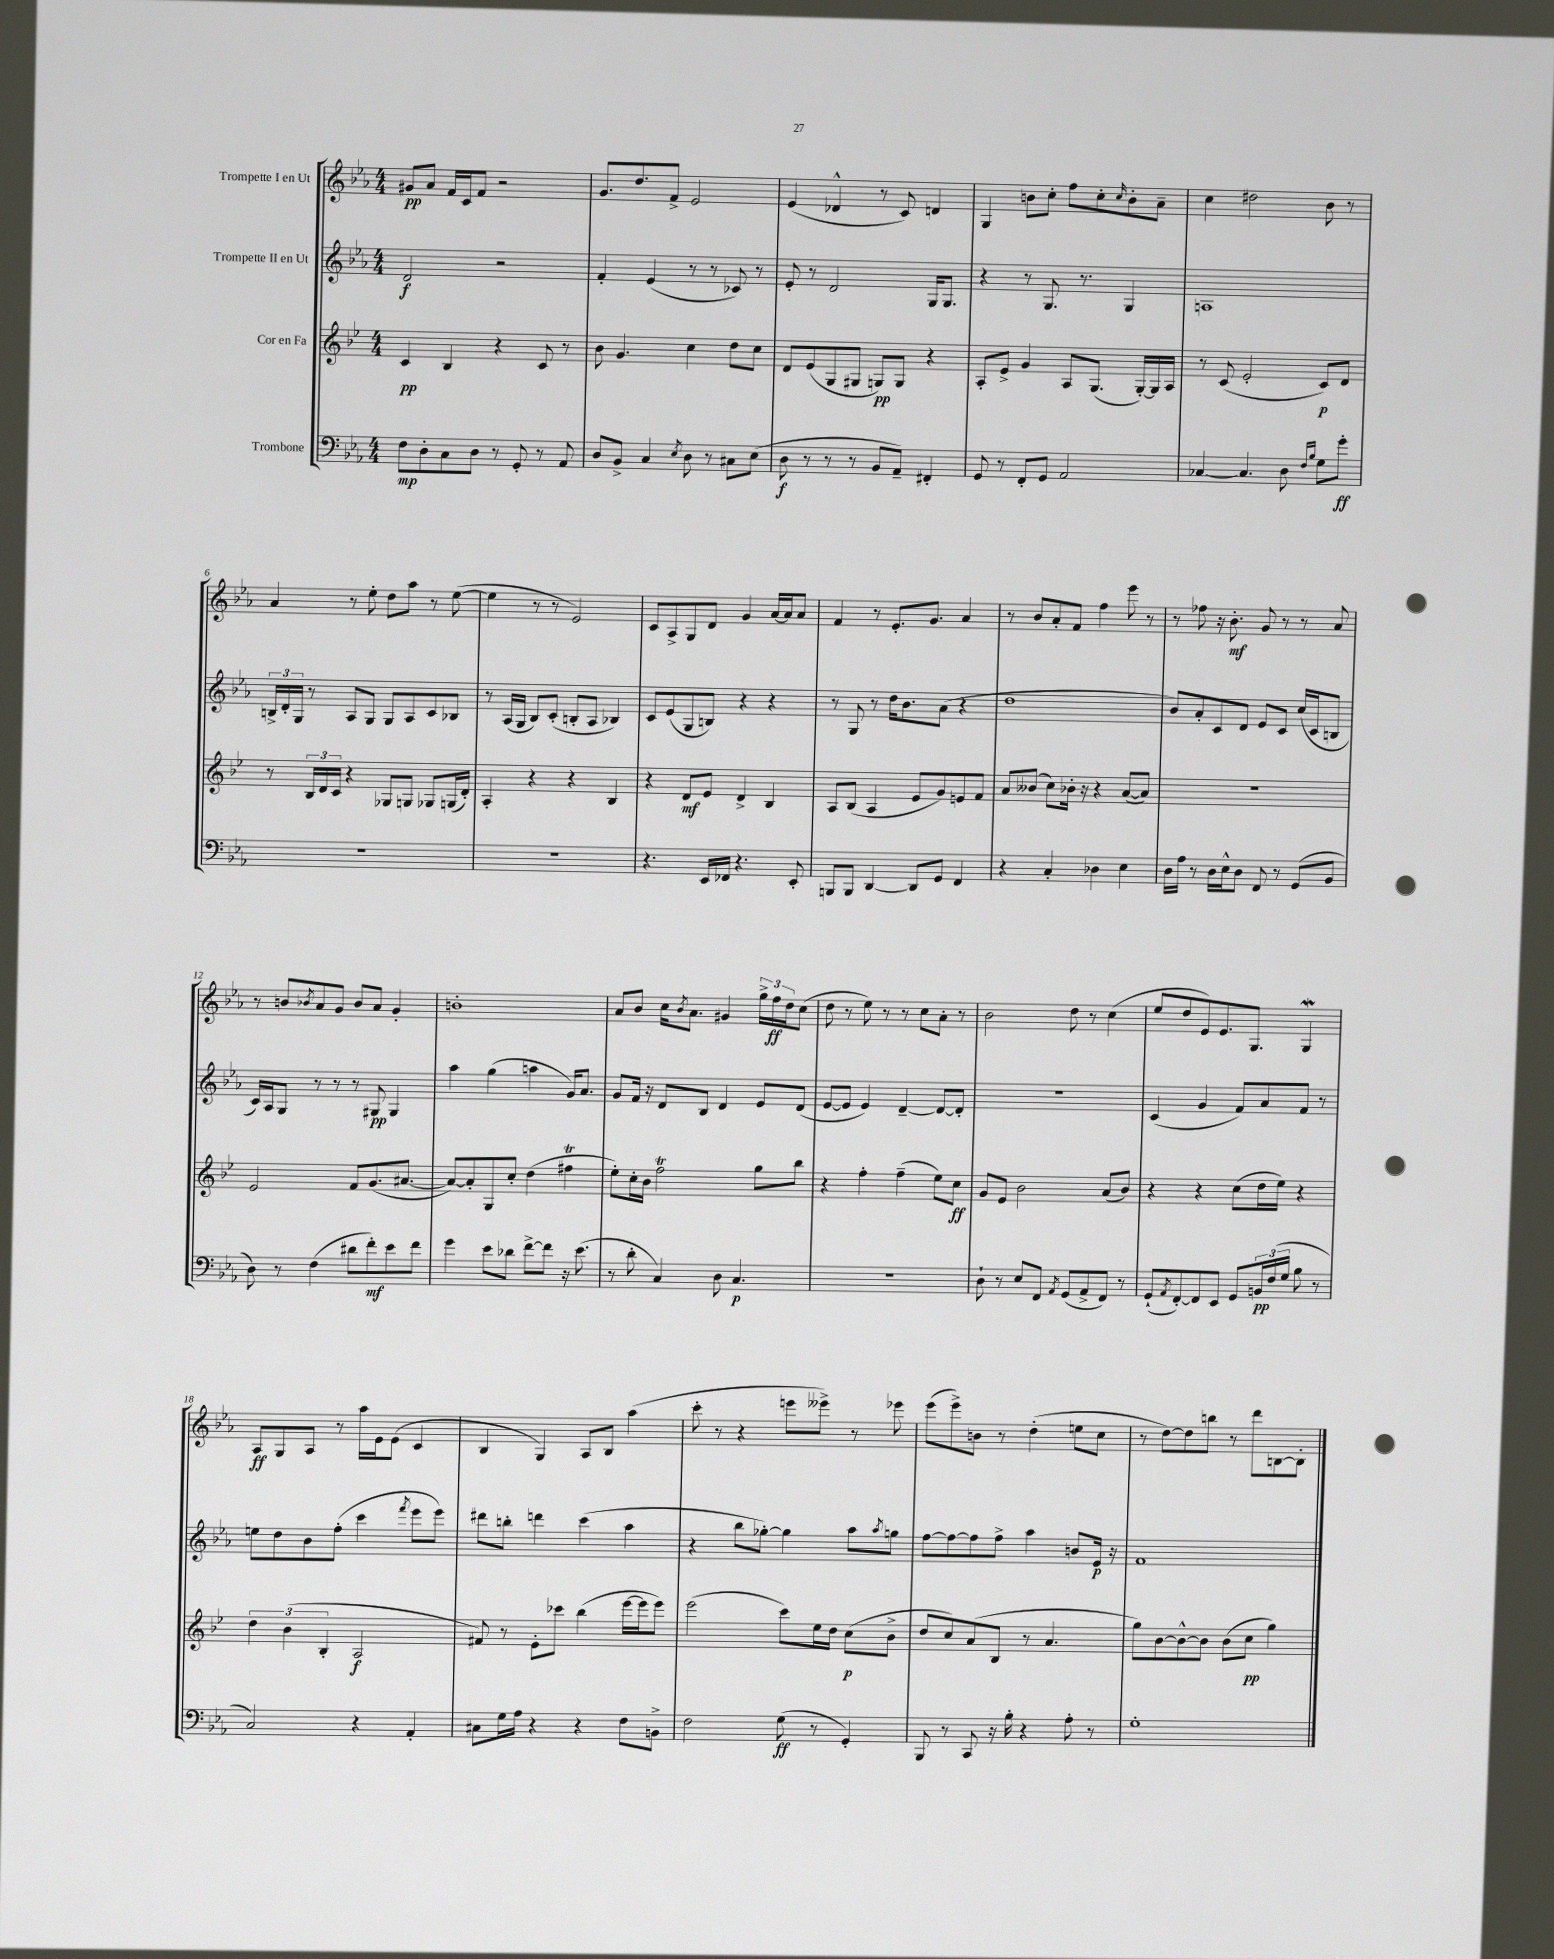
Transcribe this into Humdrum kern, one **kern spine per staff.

**kern	**dynam	**kern	**dynam	**kern	**dynam	**kern	**dynam
*part4	*part4	*part3	*part3	*part2	*part2	*part1	*part1
*staff4	*staff4	*staff3	*staff3	*staff2	*staff2	*staff1	*staff1
*I"Trombone	*	*I"Cor en Fa	*	*I"Trompette II en Ut	*	*I"Trompette I en Ut	*
*clefF4	*	*clefG2	*	*clefG2	*	*clefG2	*
*k[b-e-a-]	*	*k[b-e-]	*	*k[b-e-a-]	*	*k[b-e-a-]	*
*M4/4	*	*M4/4	*	*M4/4	*	*M4/4	*
=1	=1	=1	=1	=1	=1	=1	=1
8F\L	mp	4c/	pp	2d/	f	8g#X/L	pp
8D'\	.	.	.	.	.	8a-/J	.
8C\	.	4B-/	.	.	.	16f/LL	.
.	.	.	.	.	.	16c/J	.
8D\J	.	.	.	.	.	8f/J	.
8r	.	4r	.	2r	.	2r	.
8GG'/	.	.	.	.	.	.	.
8r	.	8c/	.	.	.	.	.
8AA-/	.	8r	.	.	.	.	.
=2	=2	=2	=2	=2	=2	=2	=2
8D/L	.	8b-\	.	4f'/	.	8.g/L	.
8BB-^/J	.	4.g/	.	.	.	.	.
.	.	.	.	.	.	8.dd/	.
4C/	.	.	.	(4e-/	.	.	.
.	.	.	.	.	.	8f^/J	.
8qE-/	.	.	.	.	.	.	.
8D\	.	4cc\	.	8r	.	2e-/	.
8r	.	.	.	8r	.	.	.
8C#X\L	.	8dd\L	.	8c-X/)	.	.	.
(8E-\J	.	8cc\J	.	8r	.	.	.
=3	=3	=3	=3	=3	=3	=3	=3
8D\	f	8d/L	.	8e-'/	.	(4e-/	.
8r	.	(8e-/	.	8r	.	.	.
8r	.	8G/	.	2d/	.	4d-X^^/	.
8r	.	8G#X/J	.	.	.	.	.
8BB-/L	.	8Gn/L)	pp	.	.	8r	.
8AA-~/J)	.	8G/J	.	.	.	8c/)	.
4FF#X'/	.	4r	.	16G/KL	.	4dn/	.
.	.	.	.	8.G/J	.	.	.
=4	=4	=4	=4	=4	=4	=4	=4
8GG/	.	8A'/L	.	4r	.	4G/	.
8r	.	8e-^/J	.	.	.	.	.
8FF'/L	.	4g/	.	8r	.	8bn\L	.
8GG/J	.	.	.	8.G/	.	8cc'\J	.
2AA-/	.	8A/L	.	.	.	8ff\L	.
.	.	.	.	8.r	.	.	.
.	.	(8.G/J	.	.	.	8cc'\	.
.	.	.	.	.	.	16qqcc/	.
.	.	.	.	4G/	.	8b'\	.
.	.	[16G'/LL)	.	.	.	.	.
.	.	16G/]	.	.	.	8a-~\J	.
.	.	16A/JJ	.	.	.	.	.
=5	=5	=5	=5	=5	=5	=5	=5
[4C-X/	.	8r	.	1An	.	4cc\	.
.	.	(8c/	.	.	.	.	.
4.C-/]	.	2e-'/	.	.	.	2dd#X\	.
8D\	.	.	.	.	.	.	.
16qqF/LL	.	.	.	.	.	.	.
16qqB-/JJ	.	.	.	.	.	.	.
8G\L	.	8c/L)	p	.	.	8b-\	.
8g'\J	ff	8d/J	.	.	.	8r	.
!!LO:LB:g=z
=6	=6	=6	=6	=6	=6	=6	=6
1r	.	8r	.	24Bn^/LL	.	4a-/	.
.	.	.	.	24d'/	.	.	.
.	.	.	.	24G/JJ	.	.	.
.	.	24B-/LL	.	8r	.	.	.
.	.	24d/	.	.	.	.	.
.	.	24c/JJ	.	.	.	.	.
.	.	4r	.	8A-/L	.	8r	.
.	.	.	.	8G/J	.	8ee-'\	.
.	.	8G-X/L	.	8G/L	.	8dd\L	.
.	.	8Gn/J	.	8A-/	.	8aa-\J	.
.	.	8G-X/L	.	8c/	.	8r	.
.	.	(16Gn/L	.	8B-X/J	.	([8ee-\	.
.	.	16d'/JJ)	.	.	.	.	.
=7	=7	=7	=7	=7	=7	=7	=7
1r	.	4A'/	.	8r	.	4ee-\]	.
.	.	.	.	(16A-/LL	.	.	.
.	.	.	.	16G/JJ	.	.	.
.	.	4r	.	8B-/L)	.	8r	.
.	.	.	.	(8c'/J	.	8r	.
.	.	4r	.	8Bn'/L	.	2e-/)	.
.	.	.	.	8A-/J	.	.	.
.	.	4B-/	.	4B-X/)	.	.	.
=8	=8	=8	=8	=8	=8	=8	=8
4.r	.	4r	.	8c/L	.	8c/L	.
.	.	.	.	(8e-/	.	8A-^/	.
.	.	8d/L	mf	8G/	.	8G/	.
16EE-/LL	.	8e-/J	.	8Bn/J)	.	8d/J	.
16FF-X/JJ	.	.	.	.	.	.	.
4.r	.	4d^/	.	4r	.	4g/	.
.	.	4B-/	.	4r	.	[16a-/LL	.
.	.	.	.	.	.	16a-/J]	.
8EE-'/	.	.	.	.	.	8a-/J	.
=9	=9	=9	=9	=9	=9	=9	=9
8BBBn/L	.	8A/L	.	8r	.	4f/	.
8BBB/J	.	(8B-/J	.	8G/	.	.	.
[4DD/	.	4A/	.	8r	.	8r	.
.	.	.	.	16dd\KL	.	8.e-'/L	.
.	.	.	.	8.b-\	.	.	.
8DD/L]	.	8e-/L	.	.	.	.	.
.	.	.	.	.	.	8.g/J	.
8GG/J	.	8g/)	.	(8a-\J	.	.	.
4FF/	.	8en/	.	4r	.	4a-/	.
.	.	8f/J	.	.	.	.	.
=10	=10	=10	=10	=10	=10	=10	=10
4r	.	8a/L	.	1dd	.	8r	.
.	.	(8b--X/J	.	.	.	8b-/L	.
4C'/	.	8cc\L)	.	.	.	8a-'/	.
.	.	16b-X'\Jk	.	.	.	8f/J	.
.	.	16r	.	.	.	.	.
4D-X\	.	4r	.	.	.	4ff\	.
4E-\	.	([8a/L	.	.	.	8eee-\	.
.	.	8a/J])	.	.	.	8r	.
=11	=11	=11	=11	=11	=11	=11	=11
16D\LL	.	1r	.	8b-/L)	.	8r	.
16A-\JJ	.	.	.	.	.	.	.
8r	.	.	.	8a-'/	.	8ff-X\	.
16D\LL	.	.	.	8c/	.	16r	.
16E-^^\J	.	.	.	.	.	8.b-'\	mf
8D\J	.	.	.	8d/J	.	.	.
8FF/	.	.	.	8e-/L	.	8g/	.
8r	.	.	.	8c/J	.	8r	.
(8GG/L	.	.	.	(16cc/LL	.	8r	.
.	.	.	.	16c/J	.	.	.
8BB-/J	.	.	.	8Bn/J	.	8a-/	.
!!LO:LB:g=z
=12	=12	=12	=12	=12	=12	=12	=12
8D\)	.	2e-/	.	16c/LL)	.	8r	.
.	.	.	.	16A-/J	.	.	.
8r	.	.	.	8G/J	.	8bn/L	.
.	.	.	.	.	.	8qb-X/	.
(4F\	.	.	.	8r	.	8a-/	.
.	.	.	.	8r	.	8g/J	.
8d#X\L	.	8f/L	.	8r	.	8b-/L	.
8f'\)	mf	(8.g/	.	8G#X/	pp	8a-/J	.
8e-\	.	.	.	4G#/	.	4g'/	.
.	.	[8.a#X/J	.	.	.	.	.
8f\J	.	.	.	.	.	.	.
=13	=13	=13	=13	=13	=13	=13	=13
4g\	.	8a#/L_)	.	4aa-\	.	1bn'	.
.	.	8a#'/]	.	.	.	.	.
8e-\L	.	8G/	.	(4gg\	.	.	.
8d-X\J	.	8cc'/J	.	.	.	.	.
[8f^\L	.	(4dd\	.	4aan\	.	.	.
8f\J]	.	.	.	.	.	.	.
16r	.	4ff#Xt\	.	16g/KL)	.	.	.
(8.e-\	.	.	.	8.a-/J	.	.	.
=14	=14	=14	=14	=14	=14	=14	=14
8r	.	8ee-'\L)	.	8g/L	.	8a-/L	.
8d'\	.	16cc'\L	.	16f/Jk	.	8b-/J	.
.	.	16b-\JJ	.	16r	.	.	.
4C/)	.	2ffT\	.	8d/L	.	16cc\KL	.
.	.	.	.	.	.	8qb-/	.
.	.	.	.	.	.	8.a-\J	.
.	.	.	.	8B-/J	.	.	.
8D\	.	.	.	4d/	.	4g#X/	.
4.C/	p	.	.	.	.	.	.
.	.	8gg\L	.	8e-/L	.	24gg^\LL	.
.	.	.	.	.	.	24ff\	ff
.	.	.	.	.	.	24dd\J	.
.	.	8bb-\J	.	(8d/J	.	(8cc\J	.
=15	=15	=15	=15	=15	=15	=15	=15
1r	.	4r	.	[8e-/L	.	8dd\	.
.	.	.	.	8e-/J]	.	8r	.
.	.	4ff'\	.	4e-/)	.	8ee-\)	.
.	.	.	.	.	.	8r	.
.	.	(4ff~\	.	[4d~/	.	8r	.
.	.	.	.	.	.	8cc\L	.
.	.	8ee-\L)	.	8d/L_	.	8a-'\J	.
.	.	8cc\J	ff	8d'/J]	.	8r	.
=16	=16	=16	=16	=16	=16	=16	=16
8D`\	.	8g/L	.	1r	.	2b-\	.
8r	.	8e-/J	.	.	.	.	.
8E-/L	.	2b-\	.	.	.	.	.
8FF/J	.	.	.	.	.	.	.
8qAA-/	.	.	.	.	.	.	.
(8GG/L	.	.	.	.	.	8dd\	.
8AA-^/	.	.	.	.	.	8r	.
8FF/J)	.	(8a/L	.	.	.	(4cc\	.
8r	.	8b-/J)	.	.	.	.	.
=17	=17	=17	=17	=17	=17	=17	=17
(8GG`/L	.	4r	.	(4c/	.	8ee-/L	.
8qAA-/	.	.	.	.	.	.	.
[8FF'/)	.	.	.	.	.	8dd/	.
8FF/]	.	4r	.	4g/	.	8e-/)	.
8EE-/J	.	.	.	.	.	8.e-/	.
8GG/L	.	(8cc\L	.	8f/L)	.	.	.
.	.	.	.	.	.	8.G/J	.
24BBn/L	pp	16dd\L	.	8a-/	.	.	.
(24F/	.	.	.	.	.	.	.
.	.	16ee-\JJ)	.	.	.	.	.
24G/JJ	.	.	.	.	.	.	.
8B-\	.	4r	.	8f/J	.	4GW/	.
8r	.	.	.	8r	.	.	.
!!LO:LB:g=z
=18	=18	=18	=18	=18	=18	=18	=18
2C/)	.	6dd\	.	8een\L	.	8A-/L	ff
.	.	.	.	8dd\	.	8G/	.
.	.	(6b-\	.	.	.	.	.
.	.	.	.	8b-\	.	8A-/J	.
.	.	6B-'/	.	.	.	.	.
.	.	.	.	(8ff'\J	.	8r	.
4r	.	2A/	f	4ccc\	.	16aa-\LL	.
.	.	.	.	.	.	16e-\J	.
.	.	.	.	.	.	(8e-\J	.
.	.	.	.	8qfff/	.	.	.
4AA-'/	.	.	.	8eee-\L	.	4c/	.
.	.	.	.	8eee-\J)	.	.	.
=19	=19	=19	=19	=19	=19	=19	=19
8C#X\L	.	8f#X/)	.	8ddd#X\L	.	4B-/	.
16G\L	.	8r	.	8bbn'\J	.	.	.
16A-\JJ	.	.	.	.	.	.	.
4r	.	8e-'\L	.	4dddn\	.	4G/)	.
.	.	8ccc-X\J	.	.	.	.	.
4r	.	(4bb-\	.	(4ccc\	.	8A-/L	.
.	.	.	.	.	.	8B-/J	.
8F\L	.	[16eee-\LL	.	4aa-\	.	(4aa-\	.
.	.	16eee-\J]	.	.	.	.	.
8BBn^\J	.	8eee-\J)	.	.	.	.	.
=20	=20	=20	=20	=20	=20	=20	=20
2F\	.	(2eee-\	.	4r	.	8ccc'\	.
.	.	.	.	.	.	8r	.
.	.	.	.	8bb-\L	.	4r	.
.	.	.	.	[8gg-X'\J)	.	.	.
(8G\	ff	8ccc\L)	.	4gg-\]	.	8eeen\L	.
8r	.	16ee-\L	.	.	.	8eee--X^\J)	.
.	.	16dd\JJ	.	.	.	.	.
4GG'/)	.	(8cc\L	p	8aa-\L	.	8r	.
.	.	.	.	8qaa-/	.	.	.
.	.	8b-^\J	.	8ggn\J	.	8eee-X\	.
=21	=21	=21	=21	=21	=21	=21	=21
8BBB-/	.	8dd/L	.	[8ff\L	.	(8eee-\L	.
8r	.	8cc/)	.	8ff\_	.	8eee-^\)	.
8CC/	.	(8a/	.	8ff\]	.	8bn\J	.
16r	.	8B-/J	.	8ff^\J	.	8r	.
16B-'\	.	.	.	.	.	.	.
4r	.	8r	.	4aa-\	.	(4dd'\	.
.	.	4.a/	.	.	.	.	.
8A-'\	.	.	.	8bn/L	.	8een\L	.
8r	.	.	.	16e-/Jk	p	8cc\J	.
.	.	.	.	16r	.	.	.
=22	=22	=22	=22	=22	=22	=22	=22
1G'	.	8gg\L)	.	1f	.	8r	.
.	.	[8b-\	.	.	.	[8dd\L)	.
.	.	8b-^^\_	.	.	.	8dd\]	.
.	.	8b-\J]	.	.	.	8bbn\J	.
.	.	(8b-\L	.	.	.	8r	.
.	.	8cc\J	pp	.	.	8ddd\L	.
.	.	4gg\)	.	.	.	[8Bn\	.
.	.	.	.	.	.	8B'\J]	.
==	==	==	==	==	==	==	==
*-	*-	*-	*-	*-	*-	*-	*-
